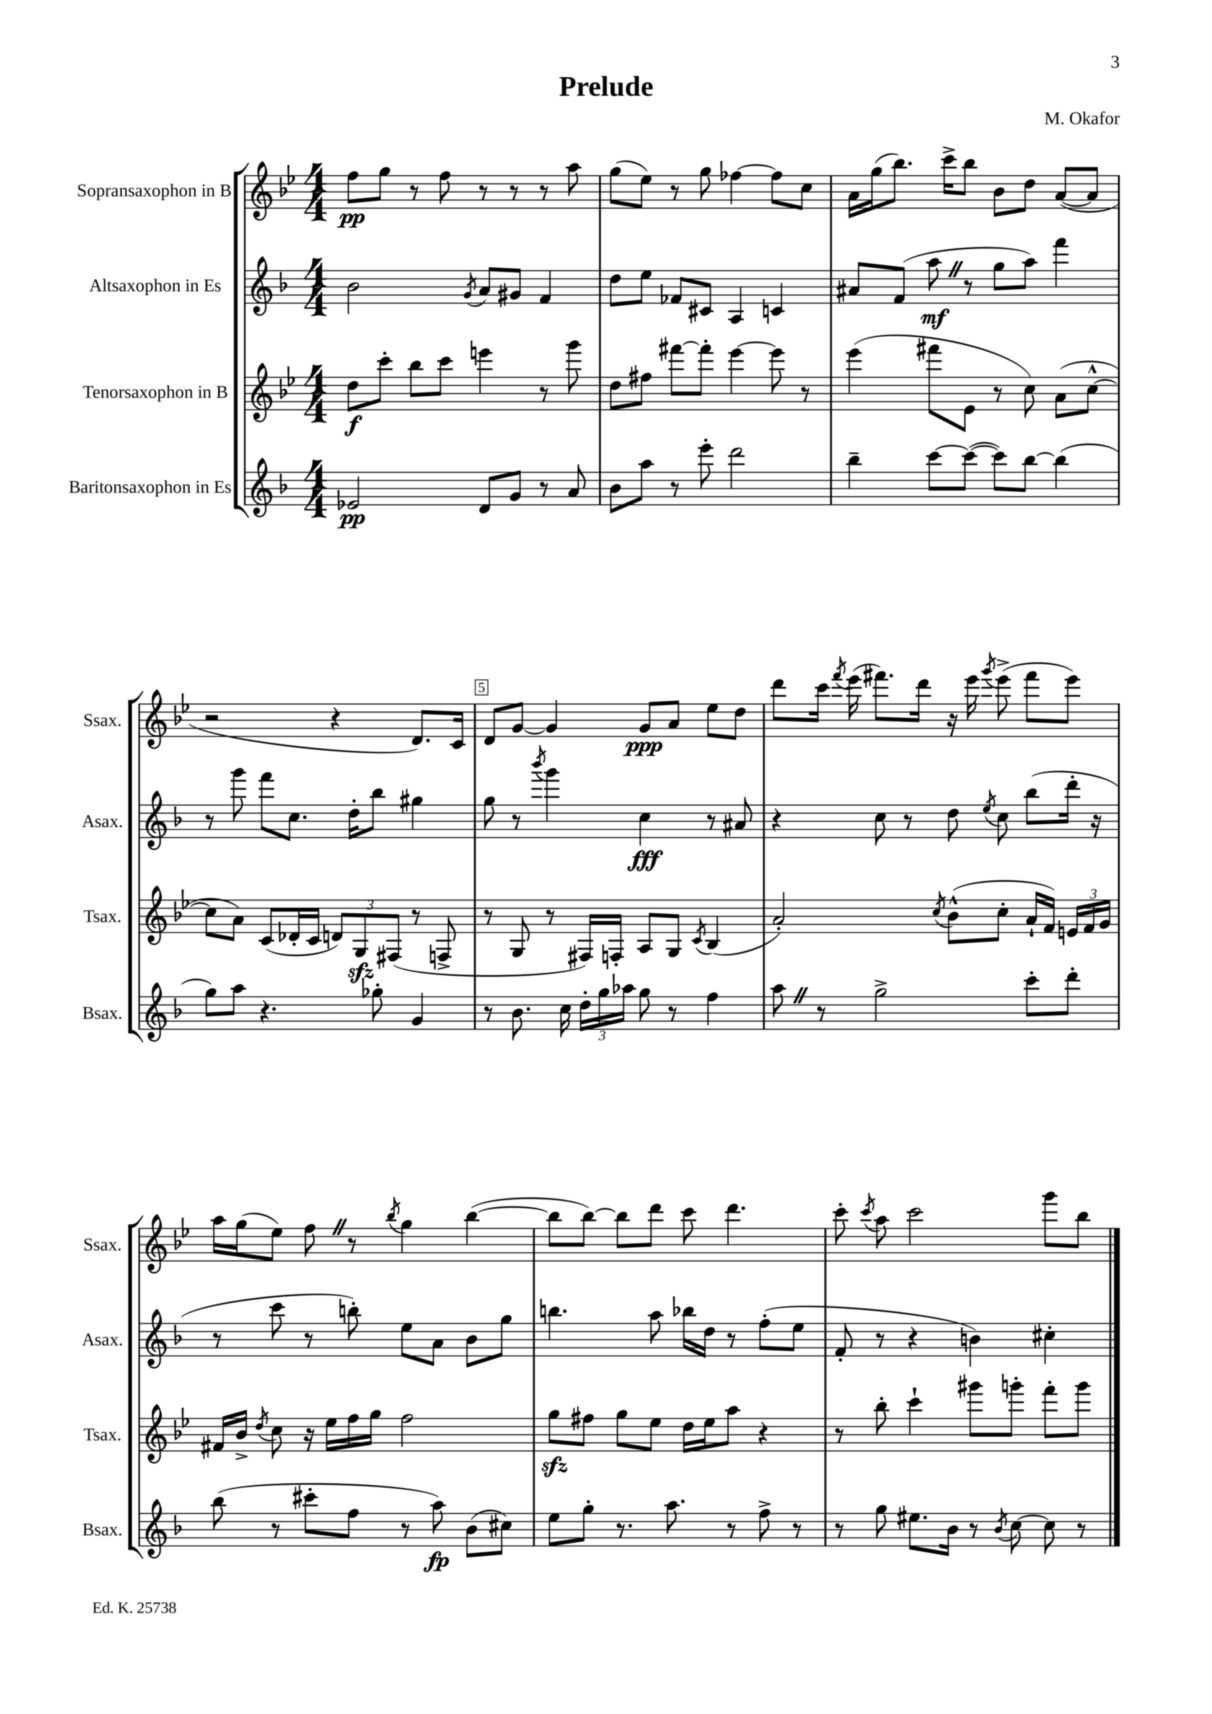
\header { title = "Prelude" composer = "M. Okafor" }
<<
\new StaffGroup <<
\new Staff = "s0" \with { instrumentName = "Sopransaxophon in B" shortInstrumentName = "Ssax." } {
    \clef treble \key bes \major \numericTimeSignature \time 4/4
    \autoBeamOff f''8[\pp g''8] r8 f''8 r8 r8 r8 a''8 |
    g''8[( ees''8]) r8 g''8 fes''4~ fes''8[ c''8] |
    a'16[ g''16( bes''8.]) c'''16[-> bes''8] bes'8[ d''8] a'8[~( a'8] |
    r2 r4 d'8.[) c'16] |
    d'8[ g'8]~ g'4 g'8[\ppp a'8] ees''8[ d''8] |
    d'''8[ c'''16] \acciaccatura { f'''8 } ees'''16( fis'''8.[) d'''16] r16 ees'''16 \acciaccatura { g'''8 } ees'''8->( fis'''8[ ees'''8]) |
    a''16[ g''16( ees''8]) f''8 \once \override BreathingSign.text = \markup { \musicglyph "scripts.caesura.straight" } \breathe r8 \acciaccatura { bes''8 } g''4 bes''4~( |
    bes''8[ bes''8]~) bes''8[ d'''8] c'''8 d'''4. |
    c'''8-. \acciaccatura { c'''8 } a''8 c'''2 g'''8[ bes''8] \bar "|." |
}
\new Staff = "s1" \with { instrumentName = "Altsaxophon in Es" shortInstrumentName = "Asax." } {
    \clef treble \key f \major \numericTimeSignature \time 4/4
    \autoBeamOff bes'2 \acciaccatura { g'8 } a'8[ gis'8] f'4 |
    d''8[ e''8] fes'8[ cis'8] a4 c'4 |
    ais'8[ f'8]( a''8\mf \once \override BreathingSign.text = \markup { \musicglyph "scripts.caesura.straight" } \breathe r8 g''8[ a''8]) f'''4 |
    r8 g'''8 f'''8[ c''8.] d''16[-. bes''8] gis''4 |
    g''8 r8 \acciaccatura { bes'''8 } g'''4 c''4\fff r8 ais'8 |
    r4 c''8 r8 d''8 \acciaccatura { e''8 } c''8 bes''8[( d'''16]-. r16 |
    r8 c'''8 r8 b''8-.) e''8[ a'8] bes'8[ g''8] |
    b''4. a''8 bes''16[ d''16] r8 f''8[-.( e''8] |
    f'8-. r8 r4 b'4) cis''4-. \bar "|." |
}
\new Staff = "s2" \with { instrumentName = "Tenorsaxophon in B" shortInstrumentName = "Tsax." } {
    \clef treble \key bes \major \numericTimeSignature \time 4/4
    \autoBeamOff d''8[\f c'''8]-. bes''8[ c'''8] e'''4 r8 g'''8 |
    d''8[ fis''8] fis'''8[~ fis'''8]-. ees'''4~ ees'''8 r8 |
    ees'''4( fis'''8[ ees'8] r8 c''8) a'8[( c''8]~-^ |
    c''8[ a'8]) c'8[( des'16-. c'16] \tuplet 3/2 { d'8[) g8\sfz fis8]( } r8 f8-> |
    r8 g8 r8 fis16[) f16]-. a8[ g8] \acciaccatura { c'8 } bes4( |
    a'2-.) \acciaccatura { c''8 } bes'8[-^( c''8]-. a'16[-! f'16]) \tuplet 3/2 { e'16[ f'16 g'16] } |
    fis'16[ bes'16]-> \acciaccatura { d''8 } c''8 r16 ees''16[ f''16 g''16] f''2 |
    g''8[\sfz fis''8] g''8[ ees''8] d''16[ ees''16 a''8] r4 |
    r8 bes''8-. c'''4-! gis'''8[ g'''8]-. f'''8[-. g'''8] \bar "|." |
}
\new Staff = "s3" \with { instrumentName = "Baritonsaxophon in Es" shortInstrumentName = "Bsax." } {
    \clef treble \key f \major \numericTimeSignature \time 4/4
    \autoBeamOff ees'2\pp d'8[ g'8] r8 a'8 |
    bes'8[ a''8] r8 e'''8-. d'''2 |
    bes''4-- c'''8[~ c'''8]~( c'''8[) bes''8]~ bes''4( |
    g''8[) a''8] r4. ges''8-. g'4 |
    r8 bes'8. c''16 \tuplet 3/2 { d''16[-. g''16 aes''16] } g''8 r8 f''4 |
    a''8 \once \override BreathingSign.text = \markup { \musicglyph "scripts.caesura.straight" } \breathe r8 g''2-> c'''8[-. d'''8]-. |
    bes''8( r8 cis'''8[-. f''8] r8 a''8\fp) bes'8[( cis''8]) |
    e''8[ g''8]-. r8. a''8. r8 f''8-> r8 |
    r8 g''8 eis''8.[ bes'16] r8 \acciaccatura { bes'8 } c''8~ c''8 r8 \bar "|." |
}
>>
>>
\layout { \context { \Score \override BarNumber.break-visibility = ##(#f #t #t) barNumberVisibility = #(every-nth-bar-number-visible 5) \override BarNumber.stencil = #(make-stencil-boxer 0.1 0.3 ly:text-interface::print) } }
